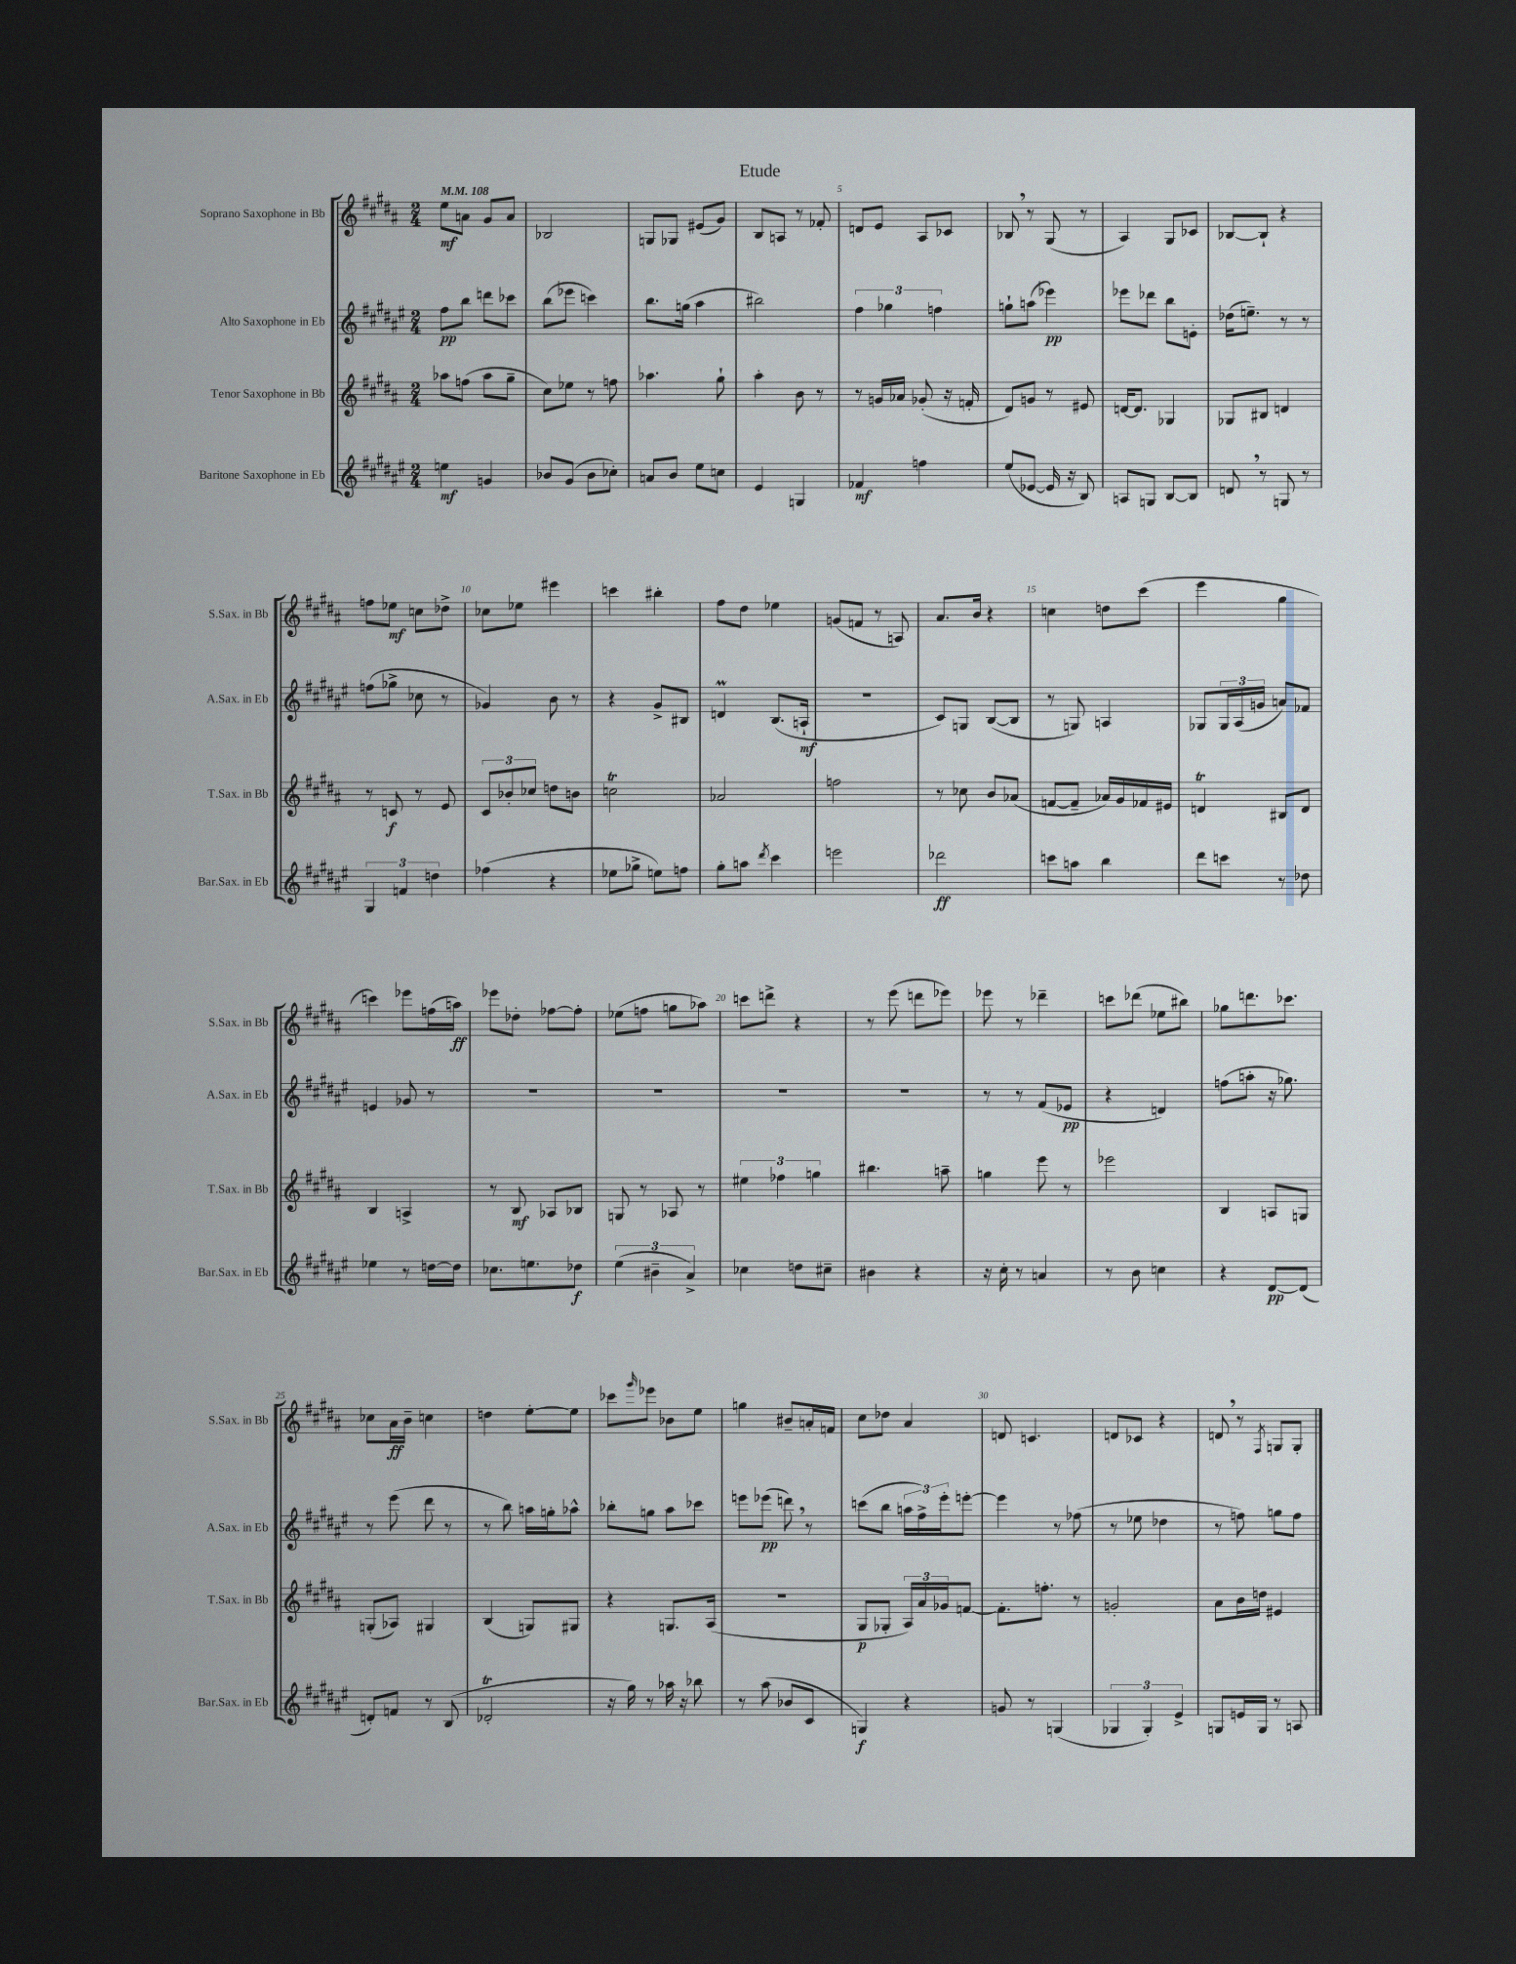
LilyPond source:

\header { title = "Etude" }
<<
\new StaffGroup <<
\new Staff = "s0" \with { instrumentName = "Soprano Saxophone in Bb" shortInstrumentName = "S.Sax. in Bb" } {
    \clef treble \key b \major \numericTimeSignature \time 2/4 \tempo 4 = 108
    e''8\mf a'8 gis'8 a'8 |
    bes2 |
    g8 ges8 eis'8( gis'8) |
    b8 a8 r8 fes'8-. |
    d'8 e'8 ais8 ces'8 |
    bes8 \breathe r8 gis8( r8 |
    ais4) gis8 ces'8 |
    bes8~ bes8-! r4 |
    f''8 ees''8\mf c''8 des''8-> |
    ces''8 ees''8 eis'''4 |
    c'''4 bis''4-. |
    fis''8 dis''8 ees''4 |
    g'8( f'8 r8 a8) |
    ais'8. b'16 r4 |
    c''4 d''8 cis'''8( |
    e'''4 gis''4 |
    c'''4) ees'''8 f''16( a''16\ff) |
    ees'''8 des''8-. fes''8~ fes''8-. |
    ees''8( f''8 g''8 aes''8) |
    c'''8 d'''8-> r4 |
    r8 e'''8( d'''8 ees'''8) |
    ees'''8 r8 des'''4-- |
    c'''8 des'''8( ees''8 bis''8) |
    ges''8 d'''8. ces'''8. |
    ces''8 ais'16\ff b'16-- c''4 |
    d''4 e''8~-. e''8 |
    ces'''8 \grace { gis'''16 } ees'''8 bes'8 e''8 |
    g''4 bis'8-- a'16-. f'16 |
    cis''8 des''8 ais'4 |
    d'8 c'4. |
    d'8 ces'8 r4 |
    d'8 \breathe r8 \acciaccatura { fis8 } g8 g8-. \bar "|." |
}
\new Staff = "s1" \with { instrumentName = "Alto Saxophone in Eb" shortInstrumentName = "A.Sax. in Eb" } {
    \clef treble \key fis \major \numericTimeSignature \time 2/4
    fis''8\pp b''8 d'''8 ces'''8 |
    b''8( ees'''8 c'''4) |
    b''8. g''16( ais''4 |
    bis''2) |
    \tuplet 3/2 { fis''4 ges''4 f''4 } |
    g''8-! a''8( ees'''4\pp) |
    ees'''8 des'''8 b''8 e'8-. |
    des''16( e''8.--) r8 r8 |
    f''8( ges''8-> ces''8 r8 |
    ges'4) b'8 r8 |
    r4 gis'8-> bis8 |
    d'4\prall b8.( a16-!\mf |
    r2 |
    cis'8) g8 b8~( b8 |
    r8 g8) a4 |
    ges8 \tuplet 3/2 { ges16 ais16( g'16 } a'8) fes'8 |
    e'4 ges'8 r8 |
    R2 |
    R2 |
    R2 |
    R2 |
    r8 r8 fis'8( ees'8\pp |
    r4 d'4) |
    f''8( a''8-. r16 ges''8.) |
    r8 eis'''8( dis'''8 r8 |
    r8 b''8) a''16 g''16-. aes''8-^ |
    bes''8-. g''8 ais''8 ces'''8 |
    e'''8 ees'''8\pp( d'''8) \breathe r8 |
    c'''8( b''8 \tuplet 3/2 { a''16 fis''16->) eis'''16-. } e'''8~-. |
    e'''4 r8 fes''8( |
    r8 ees''8 des''4 |
    r8 f''8) g''8 f''8 \bar "|." |
}
\new Staff = "s2" \with { instrumentName = "Tenor Saxophone in Bb" shortInstrumentName = "T.Sax. in Bb" } {
    \clef treble \key b \major \numericTimeSignature \time 2/4
    aes''8 f''8( aes''8 gis''8-- |
    cis''8) ees''8 r8 f''8 |
    aes''4. gis''8-! |
    ais''4-. b'8 r8 |
    r8 g'16 aes'16 ges'8-.( r16 f'16-. |
    dis'8) g'8 r8 eis'8 |
    d'16~ d'8. ges4 |
    ges8 bis8 d'4 |
    r8 c'8\f r8 e'8 |
    \tuplet 3/2 { cis'8 bes'8-. ces''8 } d''8 b'8 |
    c''2\trill |
    aes'2 |
    f''2 |
    r8 ces''8 b'8 aes'8( |
    f'8~ f'8-- aes'16) gis'16 fes'16 eis'16 |
    d'4\trill bis8 d'8 |
    b4 a4-> |
    r8 b8\mf aes8 bes8 |
    g8 r8 aes8 r8 |
    \tuplet 3/2 { eis''4 fes''4 g''4 } |
    bis''4. a''8-- |
    g''4 e'''8 r8 |
    ees'''2 |
    b4 a8 g8 |
    g8-.( aes8) gis4 |
    b4( g8) gis8 |
    r4 g8. ais16( |
    R2 |
    gis8\p ges8-. \tuplet 3/2 { ais16) ais'16 ges'16 } f'8~ |
    f'8.-. f''8.-. r8 |
    g'2-. |
    ais'8 b'16 d''16 eis'4 \bar "|." |
}
\new Staff = "s3" \with { instrumentName = "Baritone Saxophone in Eb" shortInstrumentName = "Bar.Sax. in Eb" } {
    \clef treble \key fis \major \numericTimeSignature \time 2/4
    e''4\mf g'4 |
    bes'8 gis'8( bes'8 ces''8-.) |
    a'8 b'8 eis''8 c''8 |
    eis'4 g4 |
    fes'4\mf f''4 |
    eis''8( ees'8~ ees'16 r16 b8) |
    a8 g8 b8~ b8 |
    d'8 \breathe r8 g8 r8 |
    \tuplet 3/2 { gis4 f'4 d''4 } |
    fes''4( r4 |
    ees''8 ges''8-> e''8) f''8 |
    gis''8-. a''8 \acciaccatura { dis'''8 } cis'''4 |
    e'''2 |
    des'''2\ff |
    c'''8 a''8 b''4 |
    dis'''8 c'''8 r8 des''8 |
    ees''4 r8 d''16~ d''16 |
    ces''8. e''8. des''8\f |
    \tuplet 3/2 { eis''4( bis'4-- ais'4->) } |
    ces''4 d''8 cis''8-- |
    bis'4 r4 |
    r16 cis''16-. r8 a'4 |
    r8 b'8 c''4 |
    r4 dis'8~\pp dis'8( |
    d'8-.) f'8 r8 b8( |
    des'2-.\trill |
    r16 gis''16) r8 aes''16 r16 bes''8 |
    r8 ais''8( bes'8 cis'8 |
    g4\f) r4 |
    g'8 r8 g4( |
    \tuplet 3/2 { ges4 ges4-.) eis'4-> } |
    g8 e'16 g16 r8 a8 \bar "|." |
}
>>
>>
\layout { \context { \Score \override BarNumber.break-visibility = ##(#f #t #t) barNumberVisibility = #(every-nth-bar-number-visible 5) } }
